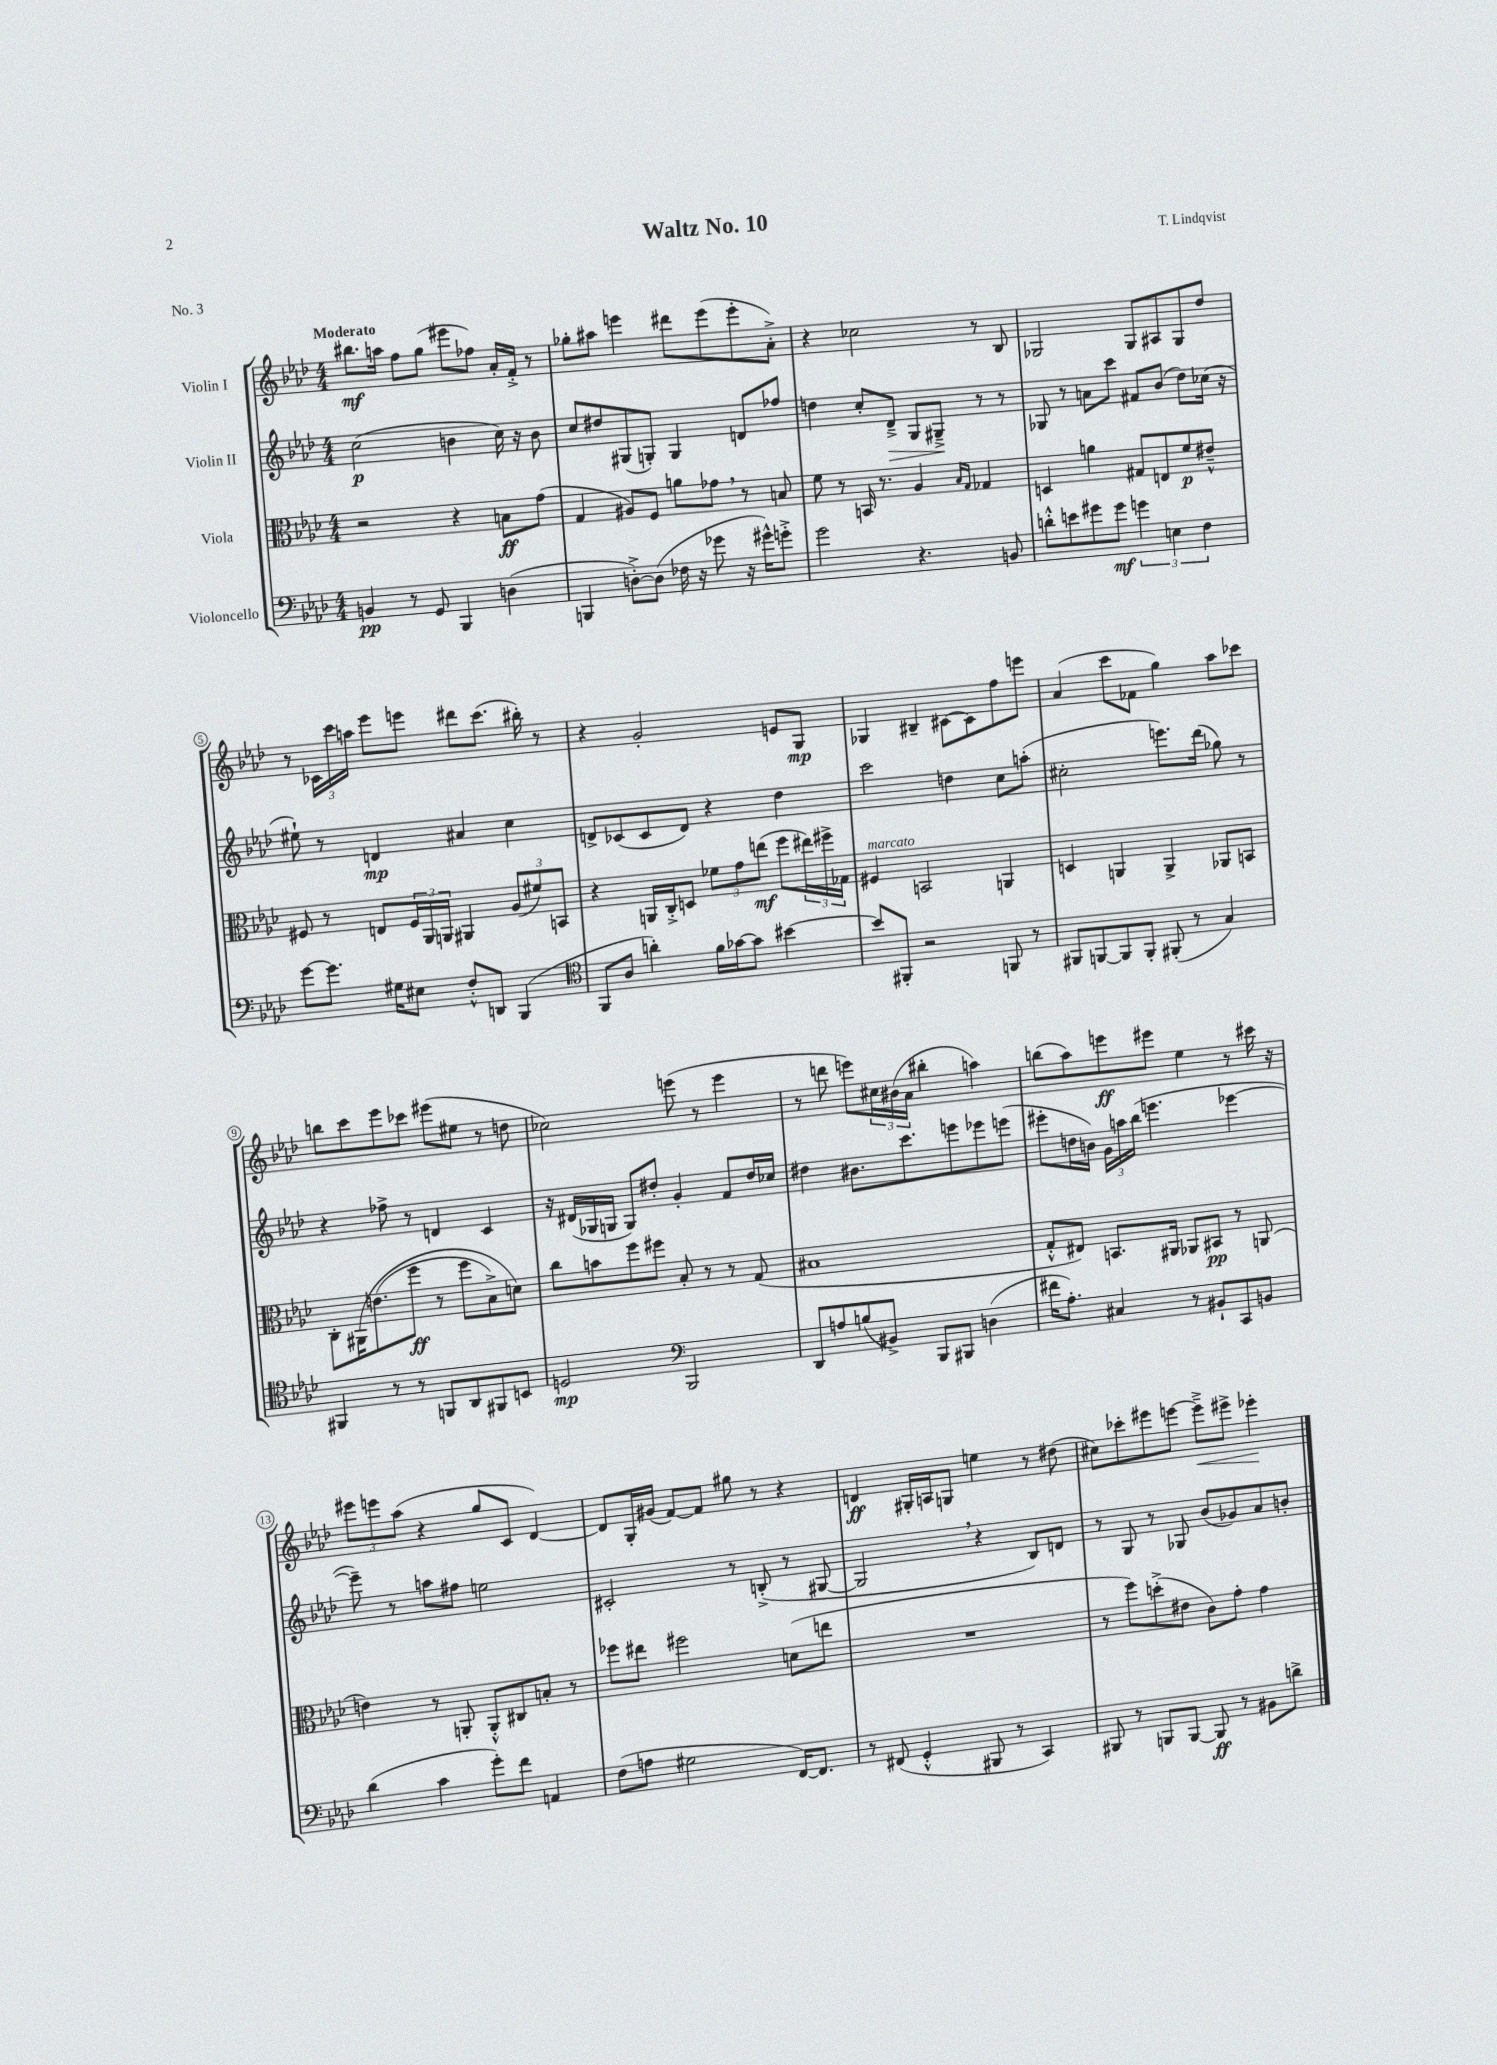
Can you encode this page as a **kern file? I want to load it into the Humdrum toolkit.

**kern	**dynam	**kern	**dynam	**kern	**dynam	**kern	**dynam
*part4	*part4	*part3	*part3	*part2	*part2	*part1	*part1
*staff4	*staff4	*staff3	*staff3	*staff2	*staff2	*staff1	*staff1
*I"Violoncello	*	*I"Viola	*	*I"Violin II	*	*I"Violin I	*
*clefF4	*	*clefC3	*	*clefG2	*	*clefG2	*
*k[b-e-a-d-]	*	*k[b-e-a-d-]	*	*k[b-e-a-d-]	*	*k[b-e-a-d-]	*
*M4/4	*	*M4/4	*	*M4/4	*	*M4/4	*
=1	=1	=1	=1	=1	=1	=1	=1
!	!	!	!	!	!	!LO:TX:a:B:t=Moderato	!
4BBn/	pp	2r	.	(2cc\	p	8.bb#X\L	mf
.	.	.	.	.	.	16aan\Jk	.
8r	.	.	.	.	.	8ff\L	.
8GG/	.	.	.	.	.	(8gg\J	.
4BBB-/	.	4r	.	4bn\	.	8eee#X\L	.
.	.	.	.	.	.	8ff-X\J)	.
(4Dn\	.	8Bn\L	ff	16cc\)	.	16a-'/LL	.
.	.	.	.	16r	.	16f'^/JJ	.
.	.	(8g\J	.	8b\	.	8r	.
=2	=2	=2	=2	=2	=2	=2	=2
4BBBn/	.	4G/	.	8cc/L	.	8gg-X'\L	.
.	.	.	.	8dd#X/	.	8aa#X\J	.
[8Dn'^\L)	.	8A#X/L)	.	(8G#X/	.	4eeen\	.
(8D\J]	.	8F/J	.	8Gn'/J)	.	.	.
16F-X\	.	8an\L	.	4G/	.	8ddd#X\L	.
16r	.	.	.	.	.	.	.
8g-X\	.	8g-X,\J	.	.	.	(8eee\	.
16r	.	8r	.	8dn/L	.	8eee'\	.
16g#X^^\KL)	.	.	.	.	.	.	.
8gn'^\J	.	8Bn/	.	8ff-X/J	.	8a-'^\J)	.
=3	=3	=3	=3	=3	=3	=3	=3
2g\	.	8f\	.	4ddn\	.	4r	.
.	.	8r	.	.	.	.	.
.	.	16BBn/	.	8cc'/L	.	2cc-X\	.
.	.	8.r	.	.	.	.	.
!	!	!	!	!	!LO:HP:b	!	!
.	.	.	.	8d-~^/J	>	.	.
4.r	.	4A-/	.	8G/L	.	.	.
.	.	.	.	8G#X~^/J	.	.	.
.	.	16qqB-/LL	.	.	.	.	.
.	.	16qqG/JJ	.	.	.	.	.
.	.	4G-X/	.	8r	]	8r	.
8BBn/	.	.	.	8r	.	8B-/	.
=4	=4	=4	=4	=4	=4	=4	=4
8dn'^^\L	.	4Dn/	.	8G-X/	.	2G-X/	.
8en\	.	.	.	8r	.	.	.
8g#X\	.	4an\	.	8an\L	.	.	.
8g#\J	mf	.	.	8ccc\J	.	.	.
6gn\	.	8G#X/L	.	8f#X/L	.	8G-/L	.
.	.	8En/	.	(8b-/J	.	8A#X/	.
6En\	.	.	.	.	.	.	.
.	.	8f/	p	8dd-\L)	.	8G-/	.
6F\	.	.	.	.	.	.	.
.	.	8e#X~^^/J	.	(16cc-X\Jk	.	8dd-/J	.
.	.	.	.	16r	.	.	.
!!LO:LB:g=z
=5	=5	=5	=5	=5	=5	=5	=5
[8g\L	.	8F#X/	.	8ee#X`\)	.	8r	.
8.g\J]	.	8r	.	8r	.	24c-X\LL	.
.	.	.	.	.	.	24ccc\	.
.	.	.	.	.	.	24aan\JJ	.
.	.	8En/L	.	4dn/	mp	8eee-\L	.
16G#X\KL	.	.	.	.	.	.	.
8E#X\J	.	24F#/L	.	.	.	8eeen\J	.
.	.	24AA-/	.	.	.	.	.
.	.	24AAn/JJ	.	.	.	.	.
8F'^^/L	.	4AA#X/	.	4a#X/	.	8ddd#X\L	.
8DDn/J	.	.	.	.	.	(8.ccc\J	.
(4BBB-/	.	(12A-/L	.	4cc\	.	.	.
.	.	.	.	.	.	16bb#X'\)	.
.	.	12f#X/)	.	.	.	.	.
.	.	.	.	.	.	8r	.
.	.	12BBn/J	.	.	.	.	.
=6	=6	=6	=6	=6	=6	=6	=6
*clefC4	*	*	*	*	*	*	*
8FF/L	.	4r	.	8dn^/L	.	4r	.
8A-/J	.	.	.	(8c-X/	.	.	.
4an'\)	.	16AAn/LL	.	8c-/	.	2g'/	.
.	.	16C'^/J	.	.	.	.	.
.	.	8Dn/J	.	8d/J)	.	.	.
16f\LL	.	12f-X\L	.	4r	.	.	.
[16g-X\J	.	.	.	.	.	.	.
.	.	12g\	.	.	.	.	.
8g-\J]	.	.	.	.	.	.	.
.	.	(12een\J	mf	.	.	.	.
[4b#X\	.	8ff\L	.	4dd-\	.	8en/L	.
.	.	24ee#X\L)	.	.	.	8G/J	mp
.	.	24ff#X^\	.	.	.	.	.
.	.	24G-X\JJ	.	.	.	.	.
=7	=7	=7	=7	=7	=7	=7	=7
!	!	!LO:TX:a:i:t=marcato	!	!	!	!	!
8b#/L]	.	4F#X/	.	2ccc\	.	4G-X/	.
8FF#X'/J	.	.	.	.	.	.	.
2r	.	2BBn/	.	.	.	4B#X~/	.
.	.	.	.	4ddn\	.	[8c#X\L	.
.	.	.	.	.	.	8c#\]	.
8FFn/	.	4AAn/	.	8cc\L	.	8ff\	.
8r	.	.	.	(8aan'\J	.	8eeen\J	.
=8	=8	=8	=8	=8	=8	=8	=8
8FF#X/L	.	4Dn/	.	2cc#X'\	.	(4a-/	.
[8FFn/	.	.	.	.	.	.	.
8FF/]	.	4AAn/	.	.	.	8ccc\L	.
8FF'/J	.	.	.	.	.	8f-X\J	.
(8FF#X'/	.	4AA^/	.	8.eeen\L)	.	4gg\)	.
8r	.	.	.	.	.	.	.
.	.	.	.	(16ddd-\Jk	.	.	.
4G/)	.	8AA-X/L	.	8gg-X\)	.	8aa-\L	.
.	.	8BBn/J	.	8r	.	8ccc-X\J	.
!!LO:LB:g=z
=9	=9	=9	=9	=9	=9	=9	=9
4FF#X/	.	8C'\L	.	4r	.	8bbn\L	.
.	.	(16AA#X\K	.	.	.	8ccc\	.
.	.	(8.en\	.	.	.	.	.
8r	.	.	.	8ff-X^\	.	8eee-\	.
8r	.	8ff\J	ff	8r	.	8ccc-X\J	.
8FFn/L	.	8r	.	4dn/	.	(8eee#X\L	.
8AA-/	.	8ff\L	.	.	.	8ee#X\J	.
8FF#X/	.	8B-^\)	.	4c/	.	8r	.
8BBn/J	.	8dn\J)	.	.	.	8ddn\	.
=10	=10	=10	=10	=10	=10	=10	=10
2Dn/	mp	8cc\L	.	16r	.	2cc-X\)	.
.	.	.	.	(16d#X/LL	.	.	.
.	.	8bn\	.	16G-X/	.	.	.
.	.	.	.	16Gn/JJ	.	.	.
.	.	8ff\	.	8G/L)	.	.	.
.	.	8ff#X\J	.	8dd#X'/J	.	.	.
*clefF4	*	*	*	*	*	*	*
2BBB-/	.	8B-'/	.	4g'/	.	(8eeen\	.
.	.	8r	.	.	.	8r	.
.	.	8r	.	8f/L	.	4eee\	.
.	.	(8G/	.	16dd#/L	.	.	.
.	.	.	.	16cc-X/JJ	.	.	.
=11	=11	=11	=11	=11	=11	=11	=11
8DD-/L	.	1B#X	.	4dd#X\	.	8r	.
8An/	.	.	.	.	.	8dddn\	.
(8Bn/	.	.	.	8.b#X\L	.	8eeen\L)	.
8BB#X^/J)	.	.	.	.	.	24cc#X\L	.
.	.	.	.	.	.	(24b#X\	.
.	.	.	.	8.ccc\	.	.	.
.	.	.	.	.	.	24a-\JJ	.
8BBB-/L	.	.	.	.	.	4bb#X'\	.
8BBB#X/J	.	.	.	8eeen\	.	.	.
(4Dn\	.	.	.	8eee-X\	.	4aan\)	.
.	.	.	.	(8eeen\J	.	.	.
=12	=12	=12	=12	=12	=12	=12	=12
16f#X\KL	.	8G'^^/L	.	8eee#X'\L	.	(8bbn\L	.
8.A-'\J)	.	.	.	.	.	.	.
.	.	8E#X/J)	.	16ddn\L	.	8aa-\)	.
.	.	.	.	16bn\JJ)	.	.	.
4C#X/	.	8.BBn/L	.	24g\LL	.	8eeen\	ff
.	.	.	.	24aan\	.	.	.
.	.	.	.	(24bb-\JJ	.	.	.
.	.	.	.	4.eeen\	.	8eee#X\J	.
.	.	16AA#X/Jk	.	.	.	.	.
8r	.	8AA-X/L	.	.	.	4ee-\	.
8BB#X`/L	.	8BB#X/J	pp	.	.	.	.
8CC/	.	8r	.	[4eee-X\	.	8r	.
8BBn/J	.	(8AAn/	.	.	.	16ccc#X\	.
.	.	.	.	.	.	16r	.
!!LO:LB:g=z
=13	=13	=13	=13	=13	=13	=13	=13
(4d-\	.	4en\)	.	8eee-~\])	.	12eee#X\L	.
.	.	.	.	.	.	12eeen\	.
.	.	.	.	8r	.	.	.
.	.	.	.	.	.	(12aa-\J	.
4c\	.	8r	.	8aan\L	.	4r	.
.	.	8AAn'/	.	8ff#X\J	.	.	.
8g'\L)	.	8AA'^^/L	.	2een\	.	8gg/L	.
8f\J	.	8C#X/	.	.	.	8c/J	.
4AAn/	.	8Bn'/J	.	.	.	[4d-/)	.
.	.	8r	.	.	.	.	.
=14	=14	=14	=14	=14	=14	=14	=14
(8F\L	.	8ff-X\L	.	2c#X'/	.	8d-/L]	.
8An\J	.	8ee#X\J	.	.	.	16G'/L	.
.	.	.	.	.	.	(16g#X/JJ	.
2G#X\	.	2ff#X\	.	.	.	[8f/L)	.
.	.	.	.	.	.	8f/J]	.
.	.	.	.	8r	.	8gg#X\	.
.	.	.	.	(8Bn'^/	.	8r	.
[16FF/KL)	.	(8dn\L	.	8r	.	4r	.
8.FF/J]	.	.	.	.	.	.	.
.	.	8een\J	.	[8G#X/	.	.	.
=15	=15	=15	=15	=15	=15	=15	=15
8r	.	1r	.	2G#,/]	.	4dn/	ff
(8FF#X/	.	.	.	.	.	.	.
4GG'^^/	.	.	.	.	.	16G#X'/LL	.
.	.	.	.	.	.	16An/J	.
.	.	.	.	.	.	8Gn/J	.
8BBB#X/	.	.	.	4r	.	4een\	.
8r	.	.	.	.	.	.	.
4CC/)	.	.	.	8B-/L)	.	8r	.
.	.	.	.	8dn/J	.	(8dd#X\	.
=16	=16	=16	=16	=16	=16	=16	=16
8BBB#X/	.	8r	.	8r	.	8cc#X\L)	.
8r	.	8ff\L)	.	8G/	.	8ccc-X'\	.
8BBBn/L	.	(8ddn'^\	.	8r	.	8eee#X\	.
[8BBB/J	.	8e#X\J	.	8G-X/	.	[8eeen\J	.
!	!	!	!	!	!	!	!LO:HP:b
8BBB/]	ff	8c\L)	.	(8b-/L	.	8eee~^\L]	<
8r	.	8g'\J	.	8g-X/)	.	8eee#X^\J	.
8BB#X\L	.	4g\	.	8a-/	.	4eee-X'\	.
8dn^\J	.	.	.	8bn'/J	.	.	.
.	.	.	.	.	.	.	[
==	==	==	==	==	==	==	==
*-	*-	*-	*-	*-	*-	*-	*-
